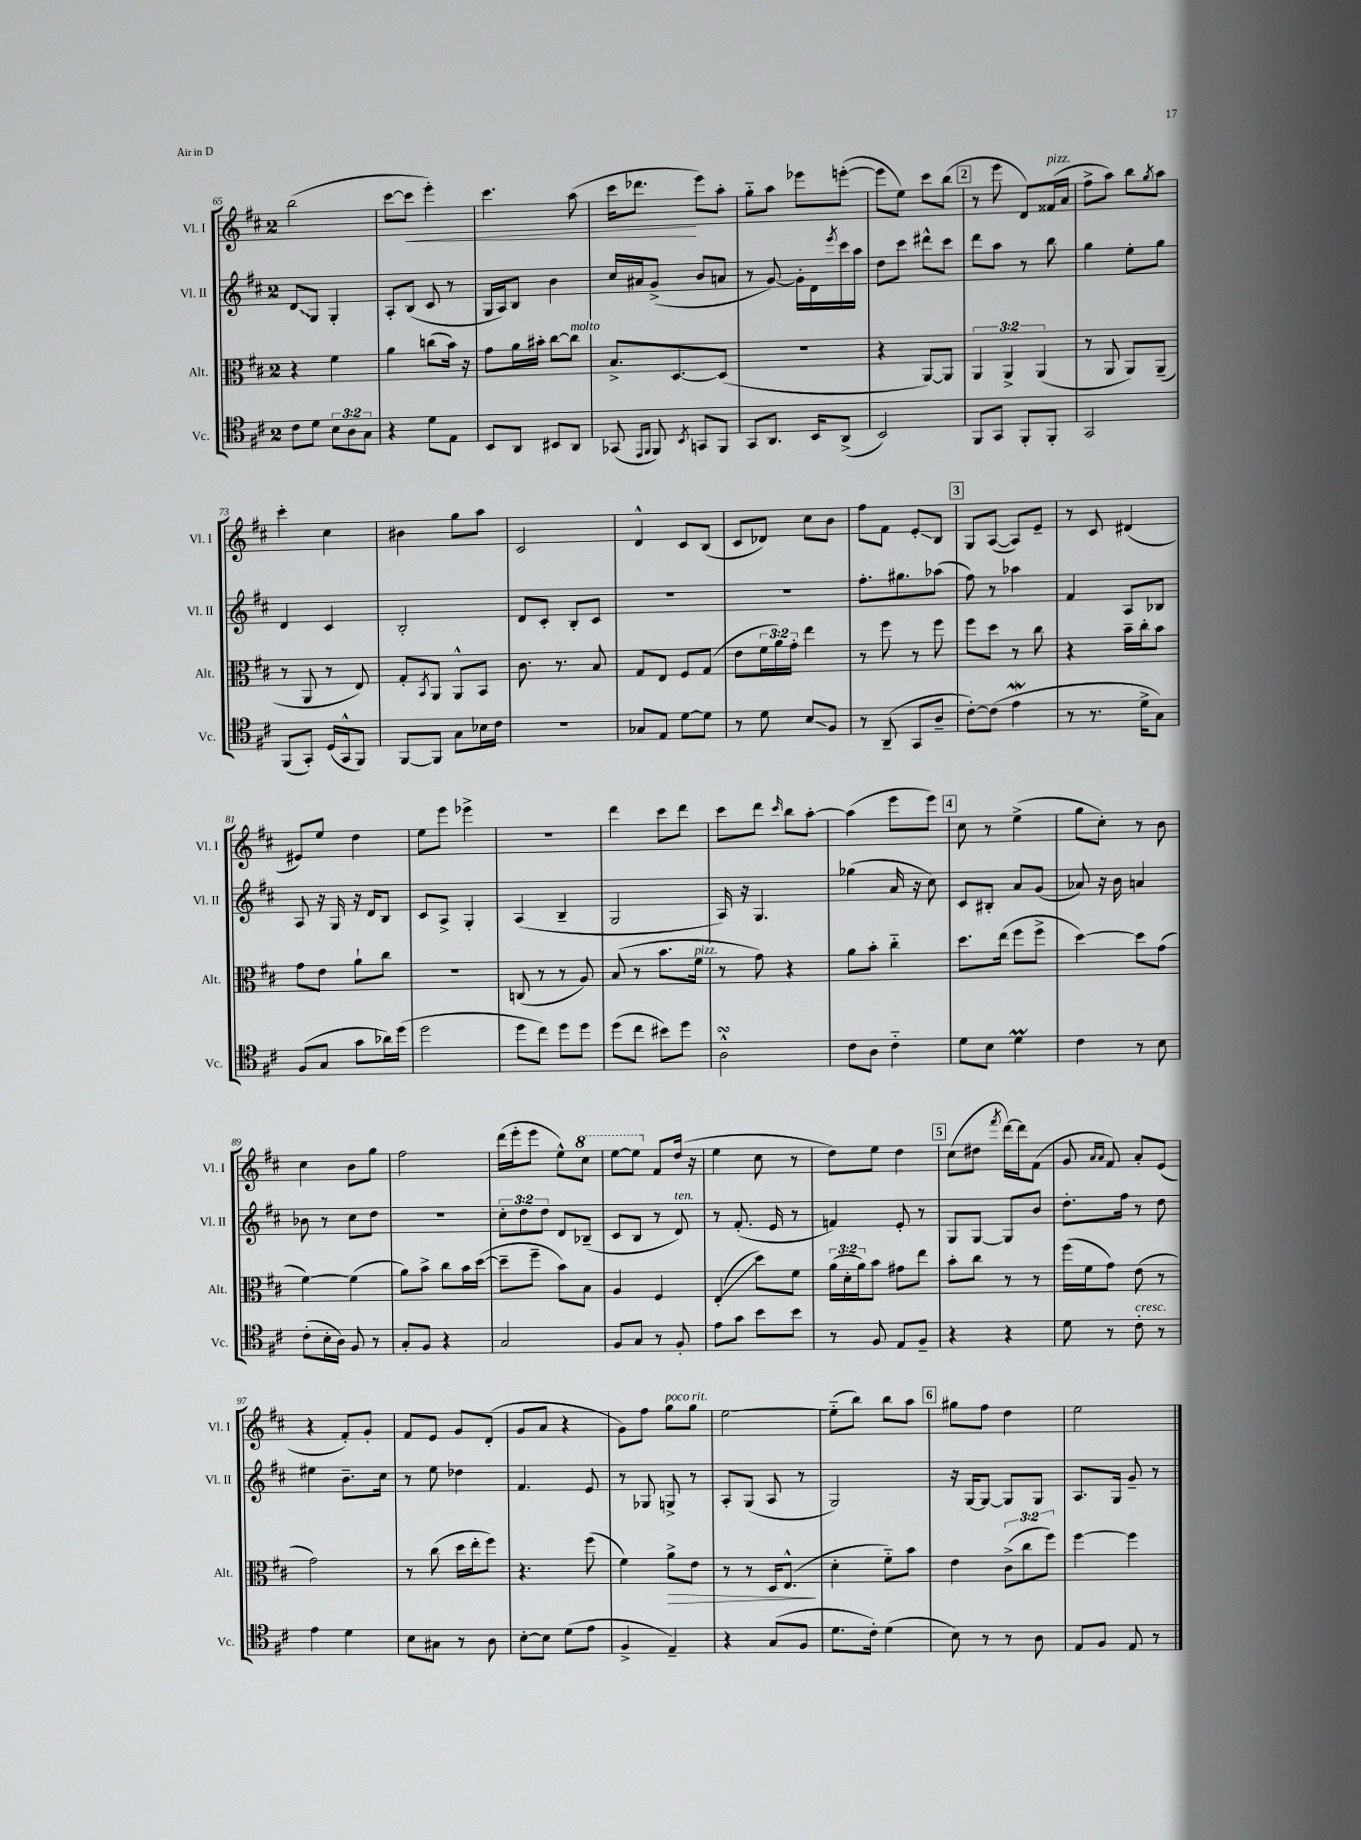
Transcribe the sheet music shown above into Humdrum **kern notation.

**kern	**kern	**kern	**kern
*staff4	*staff3	*staff2	*staff1
*clefC4	*clefC3	*clefG2	*clefG2
*k[f#c#]	*k[f#c#]	*k[f#c#]	*k[f#c#]
*M2/4	*M2/4	*M2/4	*M2/4
8c#\L	4r	8d/L	(2bb\
8d\J	.	8G/J	.
12B\L	4f#\	4G'/	.
12A\	.	.	.
12G\J	.	.	.
=	=	=	=
4r	4a\	8A'/L	[8ccc#\L
.	.	(8B/J	8ccc#\]J
8d\L	(8cc\L	8c#/	4eee'\)
8E\J	16b\Jk)	8r	.
.	16r	.	.
=	=	=	=
8BB/L	8g\L	16G/LL	4.ccc#\
.	.	16A/J)	.
8AA/J	16a\L	8B/J	.
.	16b#'\JJ	.	.
8BB#/L	[8cc#\L	4b\	.
8AA/J	8cc#\]J	.	(8aa\
=	=	=	=
(8GG-/	8.B^/L	16cc#/LL	16ccc#\LK
.	.	16a#/J	8.ddd-\J
16qqEE/LL	.	.	.
16qqFF#/JJ	.	.	.
8FF#/)	.	(8g^/J	.
.	[8.D/	.	.
8qBB/	.	.	.
8GG/L	.	8b/L	8eee\L)
8FF#/J	(8D/]J	8a/J	8aa'\J
=	=	=	=
8GG/L	2r	8r	8gg'~\L
8.AA/J	.	[8g/)	8aa\J
.	.	16g'\]LL	8eee-\L
16BB/LK	.	16d\	.
.	.	8qeee/	.
(8AA^/J	.	16ccc#\	([8eee'\J
.	.	16aa\JJ	.
=	=	=	=
2BB/)	4r	8dd\L	8eee\]L
.	.	8ccc#\J	8ee\J)
.	[8AA/L)	8ddd#^^\L	8ccc#\L
.	8AA/]J	8ccc#\J	(8bb\J
=	=	=	=
8FF#/L	6AA/	8ddd\L	8r
8GG/J	.	8aa\J	8eee\
.	6AA^/	.	.
8FF#'/L	.	8r	8d/L)
.	(6AA/	.	.
8FF#'/J	.	8bb\	(16f##/L
.	.	.	16a/JJ
=	=	=	=
2GG/	8r	4gg\	8ff#^\L
.	8AA/	.	8aa\J)
.	8AA/L)	8ee'\L	8bb\L
.	.	.	8qgg/
.	(8AA~/J	8gg\J	8aa\J
=	=	=	=
(8FF#/L	8r	4d/	4ccc#'\
8GG'/J)	8AA/	.	.
(16D/LL	8r	4c#/	4cc#\
16GG^^/J	.	.	.
8FF#/J)	8E/)	.	.
=	=	=	=
[8FF#/L	8G'/L	2B'/	4b#\
.	8qBB/	.	.
8FF#/]J	8AA/J	.	.
8G\L	8AA^^/L	.	8gg\L
16B-\L	8BB/J	.	8aa\J
16c#\JJ	.	.	.
=	=	=	=
2r	8.c#\	8d/L	2c#/
.	.	8c#'/J	.
.	8.r	.	.
.	.	8B'/L	.
.	8B/	8c#/J	.
=	=	=	=
8G-/L	8G/L	2r	4d^^/
8E/J	8E/J	.	.
[8d\L	8F#/L	.	8c#/L
8d\]J	(8G/J	.	(8B/J
=	=	=	=
8r	8e\L	2r	8c#/L
8d\	24f#\L	.	8d-/J)
.	24a\)	.	.
.	24g'\JJ	.	.
8B/L	4ee\	.	8cc#\L
8F#/J	.	.	8b\J
=	=	=	=
8r	8r	8.ff#'\L	8ff#\L
(8AA~/	8ff#\	.	8f#\J
.	.	8.gg#\	.
8GG/L	8r	.	8e'/L
8A~/J	8ff#\	(8aa-\J	8B/J
=	=	=	=
[8c#'\L)	8ff#\L	8ff#\)	8G/L
(8c#\]J	8dd\J	8r	([8A/J
4e\	8r	4aa-\	8A/]L)
.	8cc#\	.	8e~/J
=	=	=	=
8r	4r	4f#/	8r
8.r	.	.	8c#/
.	16b~\LL	8A/L	(4d#/
16d^\LK	16cc#'\J	.	.
8G\J)	8b\J	8B-/J	.
=	=	=	=
(8F#/L	8g\L	8A/	8e#/L)
8G/J	8e\J	16r	8ee/J
.	.	16G/	.
8g\L	8a`\L	16r	4dd\
.	.	16d/LK	.
16a-\L)	8cc#\J	8B/J	.
(16dd\JJ	.	.	.
=	=	=	=
2dd\	2r	8c#/L	8ee\L
.	.	8A^/J	8eee\J
.	.	4G'/	4eee-^\
=	=	=	=
8dd\L	(8C/	(4A/	2r
8cc#\J)	8r	.	.
8dd\L	8r	4B~/	.
8dd\J	8A/)	.	.
=	=	=	=
(8dd\L	(8B/	2G/	4ddd\
8cc#\J	8r	.	.
8b#\L)	8.b\L	.	8ccc#\L
8dd\J	.	.	8ddd\J
.	16f#\Jk	.	.
=	=	=	=
2A^^\	8r	16A/)	8ccc#\L
.	.	16r	.
.	8g\)	4.G/	8ddd\J
.	.	.	16qqccc#/
.	4r	.	8bb\L
.	.	.	[8aa'\J
=	=	=	=
8c#\L	8a\L	(4gg-\	(4aa\]
8A\J	8b'\J	.	.
4c#'~\	4cc#'~\	16a/	8eee\L
.	.	16r	.
.	.	8cc#\)	8eee\J)
=	=	=	=
8d\L	8.dd\L	8c#/L	8cc#\
8B\J	.	8B#'/J	8r
.	(16ee\Jk	.	.
4d\	8ff#\L	8a/L	(4ee^\
.	8ff#^\J	(8g/J	.
=	=	=	=
4c#\	[4dd\)	8a-/)	8gg\L
.	.	16r	8cc#'\J)
.	.	16b\	.
8r	8dd\]L	4a/	8r
8B\	(8g\J	.	8b\
=	=	=	=
(8c#'\L	[4f#\)	8b-\	4cc#\
16B'\L	.	8r	.
16A\JJ)	.	.	.
8F#/	(4f#\]	8cc#\L	8b\L
8r	.	8dd\J	8gg\J
=	=	=	=
8G'/L	8a\L)	2r	2ff#\
8F#/J	8b^\J	.	.
4r	8cc#\L	.	.
.	16b\L	.	.
.	([16dd\JJ	.	.
=	=	=	=
2G/	8dd~\]L	12cc#'\L	(16ddd\LL
.	.	.	16eee'\J
.	.	12dd\	.
.	8ff#~\J	.	8eee\J
.	.	12dd\J	.
.	8b\L)	8d/L	8ee^^\L)
.	8B\J	(8B-~/J	8ccc#\J
=	=	=	=
8F#/L	4A/	8c#/L	[8eee\L
8G/J	.	8B/J	8eee\]J
8r	4F#/	8r	8f#/L
8F#'/	.	8d/)	(16dd/Jk
.	.	.	16r
=	=	=	=
8e\L	(4E'/	8r	4ee\
8g\J	.	(8.f#'/	.
8b\L	8dd\L)	.	8cc#\
.	.	16e/	.
8b\J	8f#\J	8r	8r
=	=	=	=
8r	(24a\LL	4f/)	8dd\L)
.	24d'\	.	.
.	24a\J)	.	.
8F#/	8b\J	.	8ee\J
8E/L	8g#\L	8e'/	4dd\
8F#~/J	8ee\J	8r	.
=	=	=	=
4r	8b'\L	8G/L	(8cc#\L
.	8cc#\J	[8G/J	8dd#\J
.	.	.	8qfff#/
4r	8r	8G/]L	[16ddd\LL)
.	.	.	16ddd\]J
.	8r	8b/J	(8f#\J
=	=	=	=
8d\	(16ff#\LL	8.dd'\L	8g/
.	16f#\J	.	.
.	.	.	16qqa/LL
.	.	.	16qqa/JJ
8r	8g\J)	.	8f#/)
.	.	16ff#\Jk	.
8c#'\	(8e\	8r	8a'/L
8r	8r	8dd\	(8e/J
=	=	=	=
4e\	2g\)	4ee#\	4r
4d\	.	8.b~\L	8f#'/L)
.	.	.	8g'/J
.	.	16cc#\Jk	.
=	=	=	=
8B\L	8r	8r	8f#/L
8G#\J	(8cc#\	8ee\	8e/J
8r	16dd\LL	4dd-\	8g/L
.	16ee'\J	.	.
8A\	8ff#\J)	.	(8d'/J
=	=	=	=
[8B'\L	4.r	4.f#/	8g/L
8B\]J	.	.	8a/J
(8d\L	.	.	4r
8e\J	(8ff#\	8e/	.
=	=	=	=
4F#^/	4f#\)	8r	8g\L)
.	.	8G-/	8ff#\J
4E~/)	8a^\L	8G^/	8gg\L
.	8e\J	8r	8gg\J
=	=	=	=
4r	8r	8A'/L	[2ee\
.	8r	(8G/J	.
(8G/L	16D/LK	8A/	.
.	(8.E^^/J	.	.
8F#/J	.	8r	.
=	=	=	=
8.d\L	4d'\	2G/)	(8ee'~\]L
.	.	.	8bb\J)
16c#'\Jk)	.	.	.
(4d\	8f#'~\L)	.	8bb\L
.	8b\J	.	8aa\J
=	=	=	=
8B\)	4e\	16r	8gg#\L
.	.	[16G/LK	.
8r	.	8G/_J	8ff#\J
8r	(12c#^\L	8G/]L	4dd\
.	12cc#\	.	.
8A\	.	8G/J	.
.	12ff#\J)	.	.
=	=	=	=
8E/L	[4ff#\	8.A/L	2ee\
8F#/J	.	.	.
.	.	16G/Jk	.
8E/	4ff#\]	8g~/	.
8r	.	8r	.
==	==	==	==
*-	*-	*-	*-
